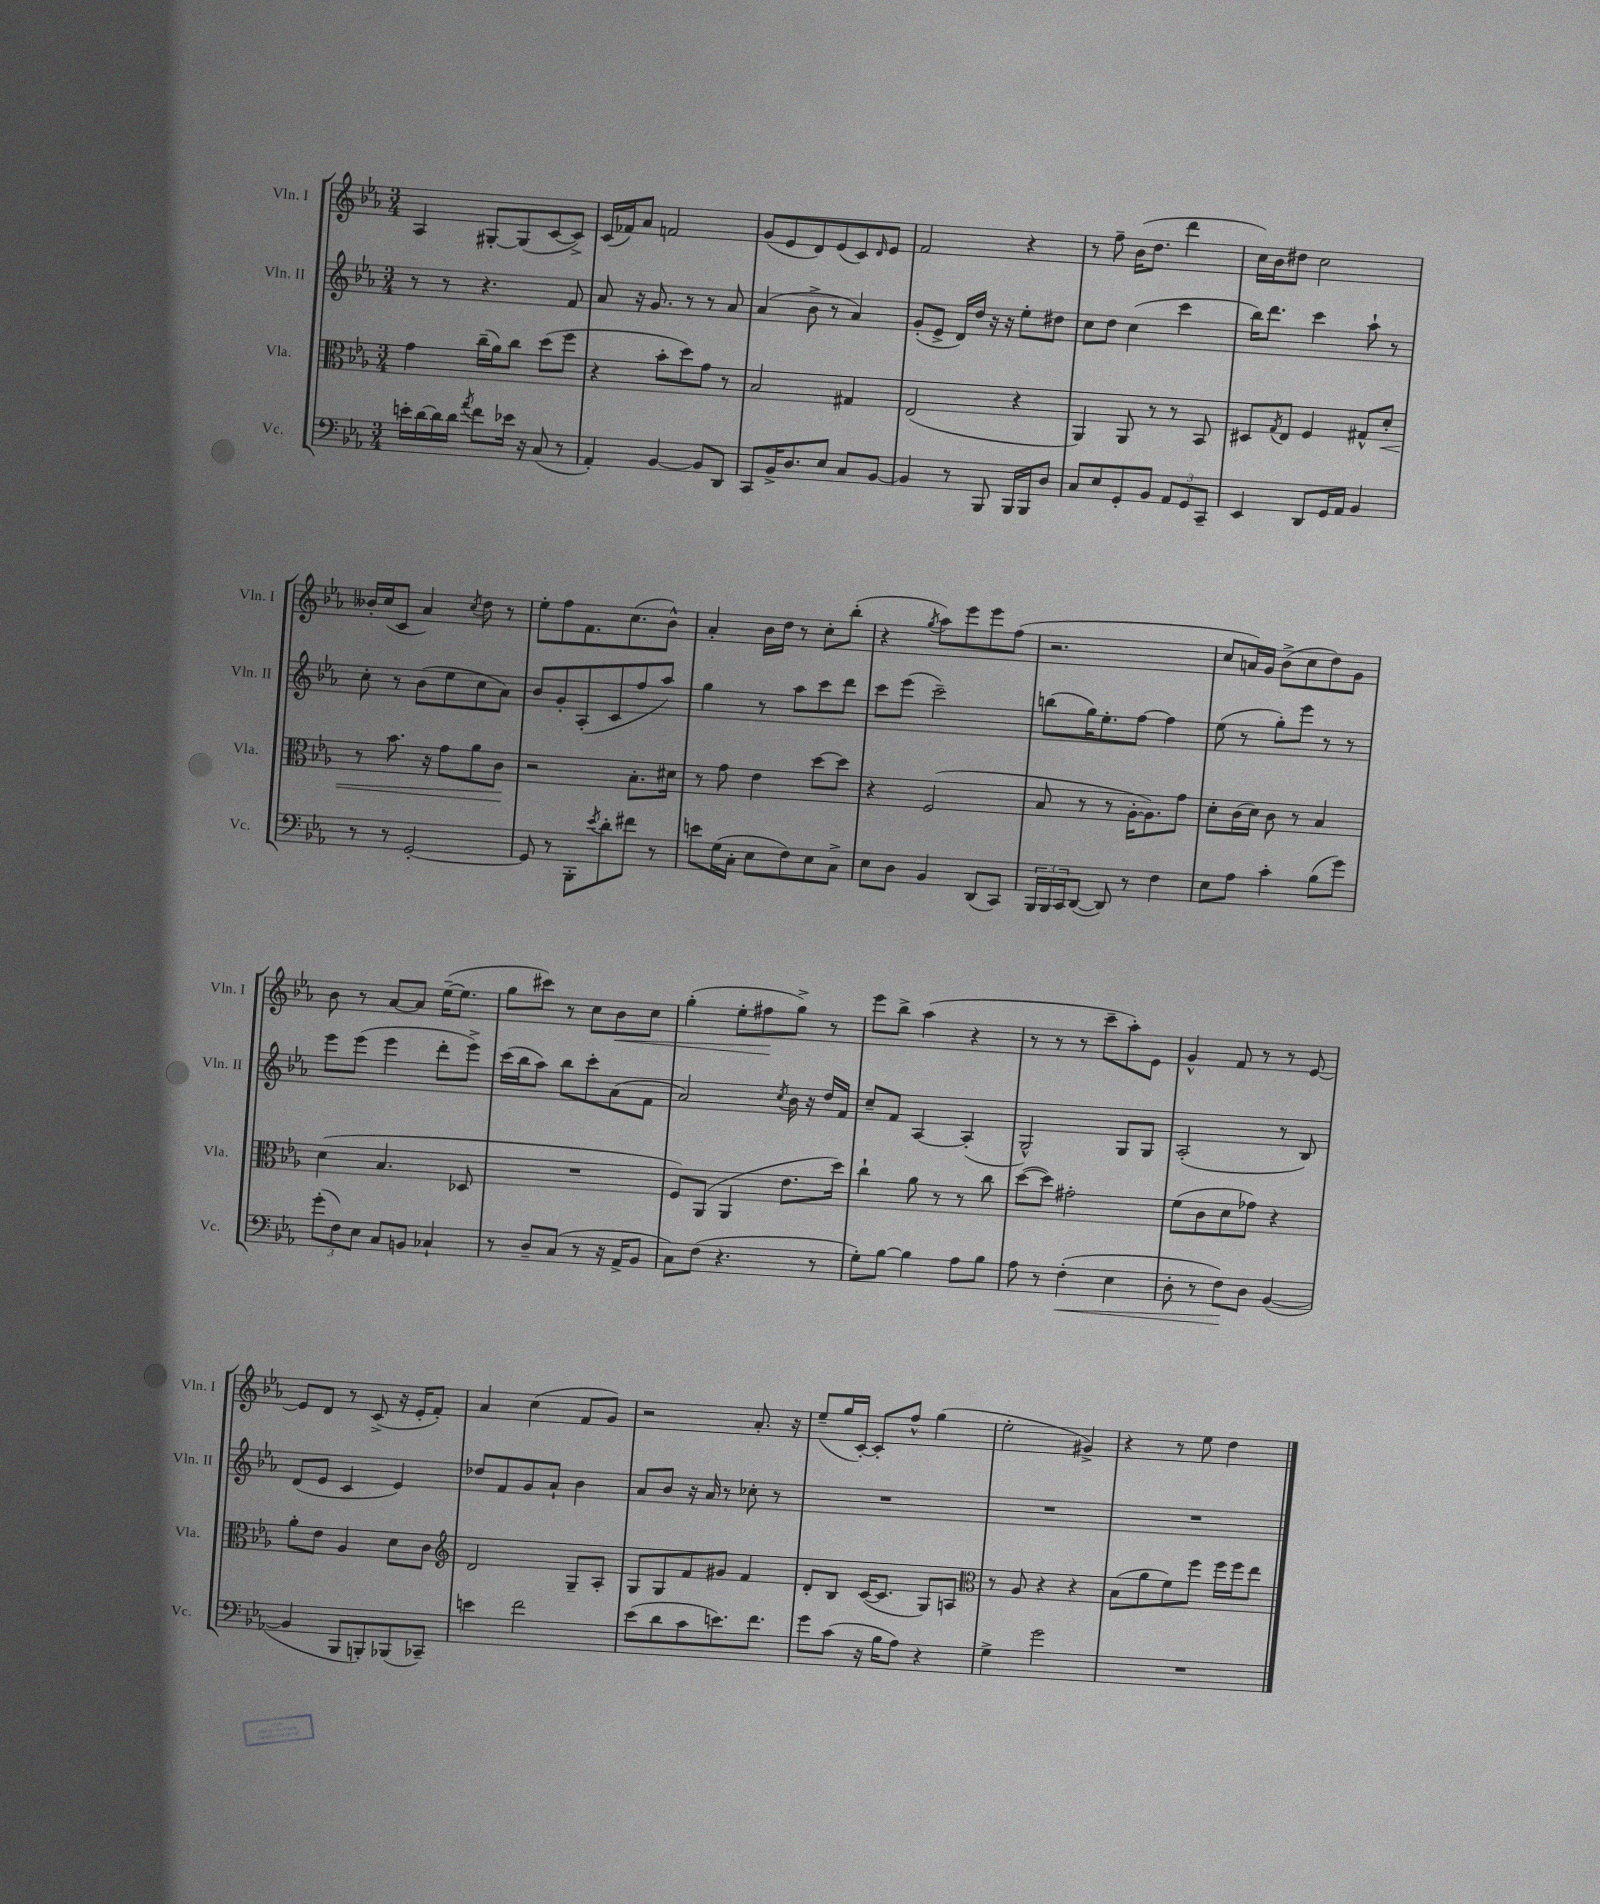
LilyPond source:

<<
\new StaffGroup <<
\new Staff = "s0" \with { instrumentName = "Vln. I" shortInstrumentName = "Vln. I" } {
    \clef treble \key ees \major \numericTimeSignature \time 3/4
    aes4 gis8~-. gis8( c'8~ c'8->) |
    c'16( fes'16) aes'8 f'2 |
    g'8( ees'8 d'8) ees'8( c'8) \grace { d'16 } ees'8 |
    f'2 r4 |
    r8 f''8-- bes'16( d''8. d'''4 |
    c''16) bes'16 dis''8 c''2 |
    beses'16-. c''16( c'8 aes'4) \acciaccatura { c''8 } d''8 r8 |
    ees''8-. f''8 f'8. c''8.( bes'8-^) |
    aes'4-. bes'16 d''16 r8 c''8-. bes''8-.( |
    r4 \acciaccatura { g''8 } aes''8) ees'''8 ees'''8 f''8( |
    r2. |
    c''8 a'16) g'16 bes'8->( c''8 d''8) g'8 |
    bes'8 r8 aes'8~ aes'8 ees''16~--( ees''8. |
    g''8 cis'''8) r8 c''8 bes'8\< c''8 |
    g''4-.( ees''8-. fis''8\! g''8->) r8 |
    ees'''8 bes''8-> aes''4( r4 |
    r8 r8 r8 c'''8-- aes''8-.) ees'8 |
    g'4-^ f'8 r8 r8 ees'8~ |
    ees'8 d'8 r8 c'8->( r16 ees'16-. f'8-.) |
    aes'4 c''4( f'8 g'8) |
    r2 aes'8.-. r16 |
    ees''8--( g''16 c'16~-.) c'8-. f''8-^ g''4( |
    ees''2-. gis'4->) |
    r4 r8 ees''8 d''4 \bar "|." |
}
\new Staff = "s1" \with { instrumentName = "Vln. II" shortInstrumentName = "Vln. II" } {
    \clef treble \key ees \major \numericTimeSignature \time 3/4
    r8 r8 r4. f'8 |
    aes'8 r16 g'8. r8 r8 aes'8 |
    aes'4( bes'8-> r8 aes'4) |
    g'8-.( ees'8-> d'16) d''16 r16 r16 ees''8-. dis''8 |
    c''8 d''8 c''4( c'''4 |
    bes''16) d'''8. c'''4 aes''8-! r8 |
    c''8-. r8 bes'8( ees''8 c''8 aes'8) |
    bes'8 g'8-. aes8-.( c'8 f''8 aes''8) |
    g''4 r8 aes''8 c'''8 d'''8 |
    c'''8 ees'''8( c'''2--) |
    b''8( g''16) ees''8.-. f''8~ f''4 |
    ees''8( r8 g''8-.) ees'''8 r8 r8 |
    ees'''8 ees'''8( ees'''4 d'''8-. ees'''8->) |
    c'''16( bes''16 aes''8) bes''8 c'''8-. aes'8( f'8 |
    aes'2) \acciaccatura { c''8 } bes'16 r16 d''16 f'16 |
    c''8-- f'8 aes4~ aes4-.( |
    g2-^) g8 g8 |
    aes2-.( r8 bes8) |
    d'8( ees'8 c'4 ees'4) |
    des''8 f'8 g'8 aes'8-! bes'4 |
    aes'8 bes'8 r16 aes'16 r8 ces''8-. r8 |
    R2. |
    R2. |
    R2. \bar "|." |
}
\new Staff = "s2" \with { instrumentName = "Vla." shortInstrumentName = "Vla." } {
    \clef alto \key ees \major \numericTimeSignature \time 3/4
    g'4 c''16--( aes'16) c''8 d''8( f''8 |
    r4 bes'8-. d''8) g'8 r8 |
    bes2 gis4 |
    ees2( r4 |
    aes,4) aes,8 r8 r8 bes,8 |
    dis8 \acciaccatura { g8 } ees8 f4 gis8-^ d'8-.\< |
    r8 bes'8. r16 g'8 aes'8 c'8\! |
    r2 bes8.-. dis'16 |
    r8 g'8 ees'4 d''8~ d''8 |
    r4 f2( |
    bes8 r8 r8 aes16~-. aes8.) g'8 |
    d'8-. c'16( d'16) c'8 r8 bes4 |
    d'4( bes4. des8 |
    R2. |
    f8) aes,8( aes,4 ees'8. d''16) |
    c''4-! aes'8 r8 r8 c''8 |
    d''8~( d''8) gis'2-. |
    f'8( c'8 d'8 ges'8) r4 |
    aes'8-. ees'8 aes4 d'8 c'8 |
    \clef treble d'2 g8-- aes8-. |
    g8 g8 f'8 gis'8 f'4 |
    d'8-. bes8 c'16~( c'8. g8) a8 |
    \clef alto r8 aes8 r4 r4 |
    bes8( aes'8 f'8) f''8 f''16 f''16 ees''8 \bar "|." |
}
\new Staff = "s3" \with { instrumentName = "Vc." shortInstrumentName = "Vc." } {
    \clef bass \key ees \major \numericTimeSignature \time 3/4
    e'16-. d'16~ d'16 d'16 \acciaccatura { aes'8 } f'8 ees'16 r16 c8( r8 |
    aes,4-.) bes,4~ bes,8 d,8 |
    c,8 bes,16-> d8. ees8 c8 bes,8~ |
    bes,4 r8 bes,,8 bes,,16 bes,,16 d8 |
    c8 ees8 g,8-. bes,8 \tuplet 3/2 { aes,8 g,8 c,8-- } |
    ees,4 d,8 g,16 aes,16 bes,4 |
    r8 r8 g,2~-. |
    g,8 r8 bes,,8-. \acciaccatura { ees'8 } d'8-. fis'8 r8 |
    e'8 g16( c16-. ees8 f8) ees8 c8-> |
    ees8 d8 bes,4 d,8( c,8) |
    \tuplet 3/2 { bes,,16 bes,,16 c,16 } d,8~( d,8) r8 f4 |
    ees8 aes8 c'4-. bes8( g'8) |
    \tuplet 3/2 { g'8-.( f8) ees8 } c8 b,8 ces4-! |
    r8 d8-- c8( r8 r16 aes,16-> bes,8 |
    c8) f8( r4. r8 |
    g8-.) bes8~ bes4 aes8 bes8 |
    aes8 r8 f4-.\<( ees4 |
    d8-. r8 f8\!) d8 bes,4~( |
    bes,4 bes,,8 b,,8-.) bes,,8( ces,8--) |
    e'4 f'2 |
    ees'8( d'8 c'8 e'8.) f'8. |
    g'8 c'8( r16 bes16 aes8) r4 |
    g4-> g'2 |
    R2. \bar "|." |
}
>>
>>
\layout { \context { \Score \remove "Bar_number_engraver" } }
